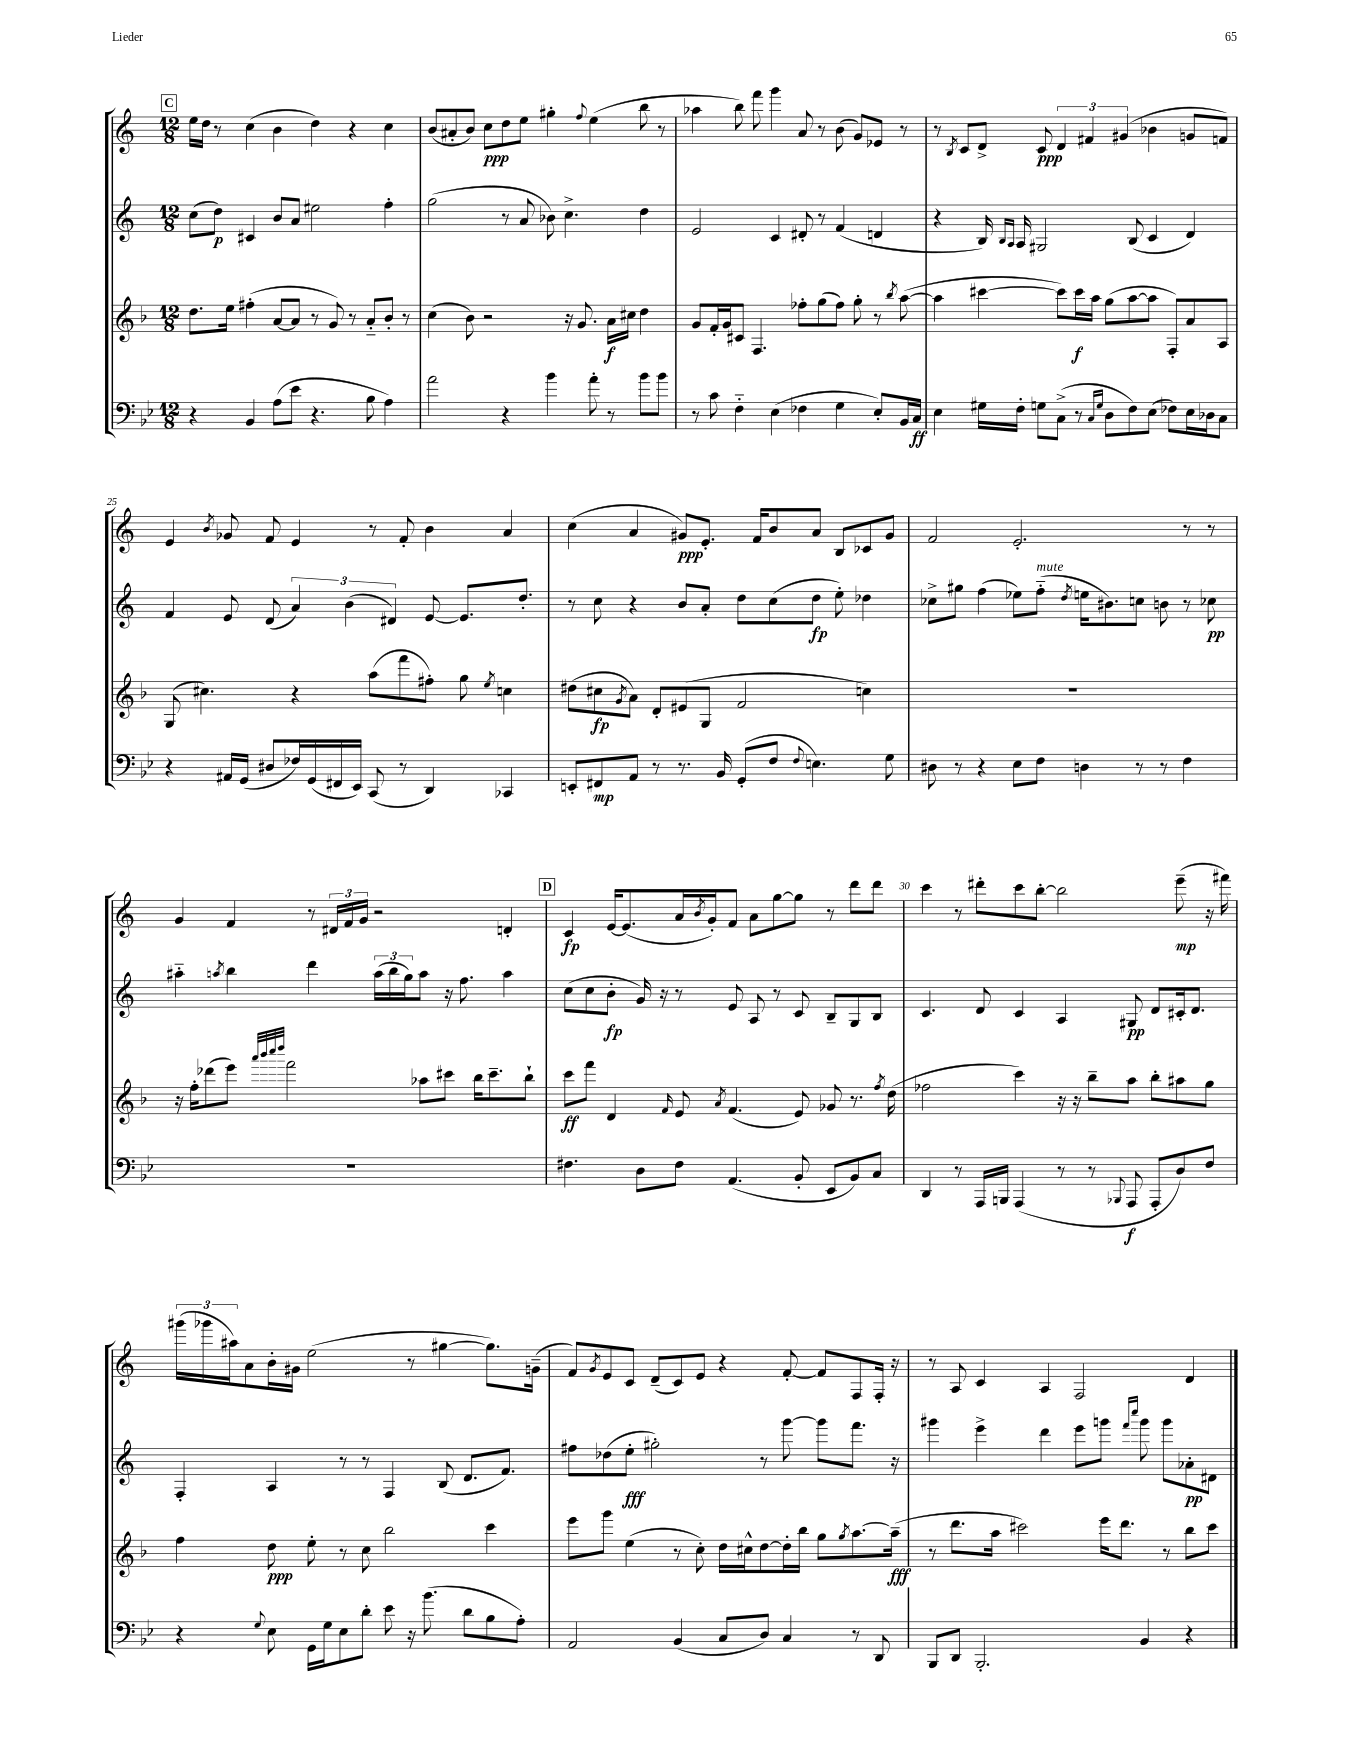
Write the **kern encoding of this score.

**kern	**kern	**kern	**kern
*staff4	*staff3	*staff2	*staff1
*clefF4	*clefG2	*clefG2	*clefG2
*k[b-e-]	*k[b-]	*k[]	*k[]
*M12/8	*M12/8	*M12/8	*M12/8
4r	8.dd	(8cc	16ee
.	.	.	16dd
.	.	8dd)	8r
.	16ee	.	.
4BB-	(4ff#'	4c#	(4cc
(8A	[8a	8b	4b
8e-	8a]	8a	.
4.r	8r	2ee#	4dd)
.	8g)	.	.
.	8r	.	4r
8B-	8a'~	.	.
4A)	8b-'	4ff'	4cc
.	8r	.	.
=	=	=	=
2a	(4cc	(2gg	(8b
.	.	.	8a#'
.	8b-)	.	8b)
.	2r	.	8cc
4r	.	8r	8dd
.	.	8a	8ee
4b-	.	8b-)	4gg#'
.	16r	4.cc^	.
.	8.g	.	.
.	.	.	8qqff
8a'	.	.	(4ee
8r	16a	.	.
.	16cc#	.	.
8b-	4dd	4dd	8bb
8b-	.	.	8r
=	=	=	=
8r	8g	2e	4aa-
8c	16f'	.	.
.	16g	.	.
4F'~	8c#	.	8bb)
.	4.F	.	8fff
(4E-	.	4c	4ggg
4F-	8ff-'	8d#'	8a
.	(8gg	8r	8r
4G	8ff-)	(4f	(8b
.	8gg'	.	8g)
8E-')	8r	4d	8e-
.	8qbb-	.	.
16BB-	([8aa	.	8r
16C	.	.	.
=	=	=	=
4E-	4aa]	4r	8r
.	.	.	8qB
.	.	.	8c
16G#	[4ccc#	16B)	8d^
.	.	16qqB	.
.	.	16qqA	.
16F'	.	16A	.
8G	.	2G#	8c
(8C^	8ccc#])	.	6d
8r	16ccc#	.	.
.	.	.	6f#
.	16aa	.	.
16qqC	.	.	.
16qqG	.	.	.
8D	(8gg	.	.
.	.	.	(6g#
8F)	[8aa	(8B	.
(8E-	8aa]	4c	4b-
8F-)	8F')	.	.
16E-	8a	4d)	8g
16D-	.	.	.
8C	8A	.	8f)
=	=	=	=
4r	(8G	4f	4e
.	4.cc#)	.	.
.	.	.	8qb
16AA#	.	8e	8g-
(16GG	.	.	.
8D#	.	(8d	8f
16F-)	4r	6a)	4e
(16GG	.	.	.
16FF#	.	.	.
.	.	(6b	.
16EE-)	.	.	.
(8CC	(8aa	.	8r
.	.	6d#)	.
8r	8fff	.	8f'
4DD)	8ff#')	[8e	4b
.	8gg	8.e]	.
.	8qee	.	.
4CC-	4cc	.	4a
.	.	8.dd'	.
=	=	=	=
8EE'	(8dd#	8r	(4cc
8FF#	8cc#	8cc	.
.	8qg	.	.
8AA	8a)	4r	4a
8r	8d'	.	.
8.r	(8e#	8b	8g#)
.	8G	8a'	8.e'
16BB-	.	.	.
(8GG'	2f	8dd	.
.	.	.	16f
8F	.	(8cc	8b
8qqF	.	.	.
4.E)	.	8dd	8a
.	.	8ee')	8B
.	4cc)	4dd-	8c-
8G	.	.	8g#
=	=	=	=
8D#	1.r	8cc-^	2f
8r	.	8gg#	.
4r	.	(4ff	.
8E-	.	8ee-)	2.e'
8F	.	(8ff'~	.
.	.	8qdd	.
4D	.	16ee	.
.	.	8.b#)	.
8r	.	8cc	.
8r	.	8b	.
4F	.	8r	8r
.	.	8cc-	8r
=	=	=	=
1.r	16r	4aa#'~	4g
.	16ff'	.	.
.	(8ddd-	.	.
.	.	8qaa	.
.	8eee)	4bb	4f
.	32qqaaa	.	.
.	32qqbbb-	.	.
.	32qqcccc	.	.
.	32qqdddd	.	.
.	2fff	.	.
.	.	4ddd	8r
.	.	.	24d#
.	.	.	24f
.	.	.	24g
.	.	(24aa	2r
.	.	24bb	.
.	.	24gg)	.
.	8aa-	8aa	.
.	8ccc#	16r	.
.	.	8.ff	.
.	16bb-	.	.
.	8.ccc#~	.	.
.	.	4aa	4d'
.	8bb-`	.	.
=	=	=	=
4.F#	8ccc	(8cc	4c
.	8fff	8cc	.
.	4d	8b'	[16e
.	.	.	(8.e]
8D	.	16g)	.
.	.	16r	.
.	16qqf	.	.
8F#	8e	8r	16a
.	.	.	8qb
.	.	.	16g')
.	8qa	.	.
(4.AA	(4.f	8e	8f
.	.	8A	8a
.	.	8r	[8gg
8BB-'	8e)	8c	8gg]
8EE-	8g-	8B~	8r
8BB-)	8.r	8G	8ddd
8C	.	8B	8ddd
.	8qff	.	.
.	(16dd	.	.
=	=	=	=
4DD	2ff-	4.c	4ccc
8r	.	.	8r
16AAA	.	8d	8ddd#'
16BBB	.	.	.
(4AAA	4ccc)	4c	8ccc
.	.	.	[8bb'
8r	16r	4A	2bb]
.	16r	.	.
8r	8bb-~	.	.
8qqBBB-	.	.	.
8AAA	8aa	8G#	.
8AAA'	8bb-'	8d	.
8D)	8aa#	16c#'	(8eee~
.	.	8.d	.
8F	8gg	.	16r
.	.	.	16fff#)
=	=	=	=
4r	4ff	4F'	(24ggg#
.	.	.	24ggg-
.	.	.	24aa#)
.	.	.	8a
8qqG	.	.	.
8E-	8dd	4A	16b'
.	.	.	16g#
16GG	8ee'	.	(2ee
16G	.	.	.
8E-	8r	8r	.
8d'	8cc	8r	.
8e-	2bb-	4F	.
16r	.	.	8r
(8.b-	.	.	.
.	.	(8B	[4gg#
8d	.	8.d	.
8B-	4ccc	.	8.gg#])
.	.	8.f)	.
8A')	.	.	.
.	.	.	(16g~
=	=	=	=
2AA	8eee	8ff#	8f)
.	.	.	8qg
.	8ggg	(8dd-	8e
.	(4ee	8ee'	8c
.	.	2gg#')	(8d~
(4BB-	8r	.	8c)
.	8cc')	.	8e
8C	16dd	.	4r
.	16cc#^^	.	.
8D)	[8dd	8r	.
4C	16dd']	[8ggg	[8f'
.	16bb-	.	.
.	8gg	8ggg]	8f]
.	8qgg	.	.
8r	[8.aa	8.fff	8F
8DD	.	.	16F'
.	(16aa~]	16r	16r
=	=	=	=
8BBB-	8r	4ggg#	8r
8DD	8.ddd	.	8A
2.BBB-'	.	4eee^	4c
.	16aa	.	.
.	2ccc#)	.	.
.	.	4ddd	4A
.	.	8eee	2F
.	16eee	8ggg	.
.	8.ddd	.	.
.	.	16qqfff	.
.	.	16qqcccc	.
4BB-	.	8ggg	.
.	8r	8ggg	.
4r	8bb-	8a-'	4d
.	8ccc#	8d#	.
==	==	==	==
*-	*-	*-	*-
